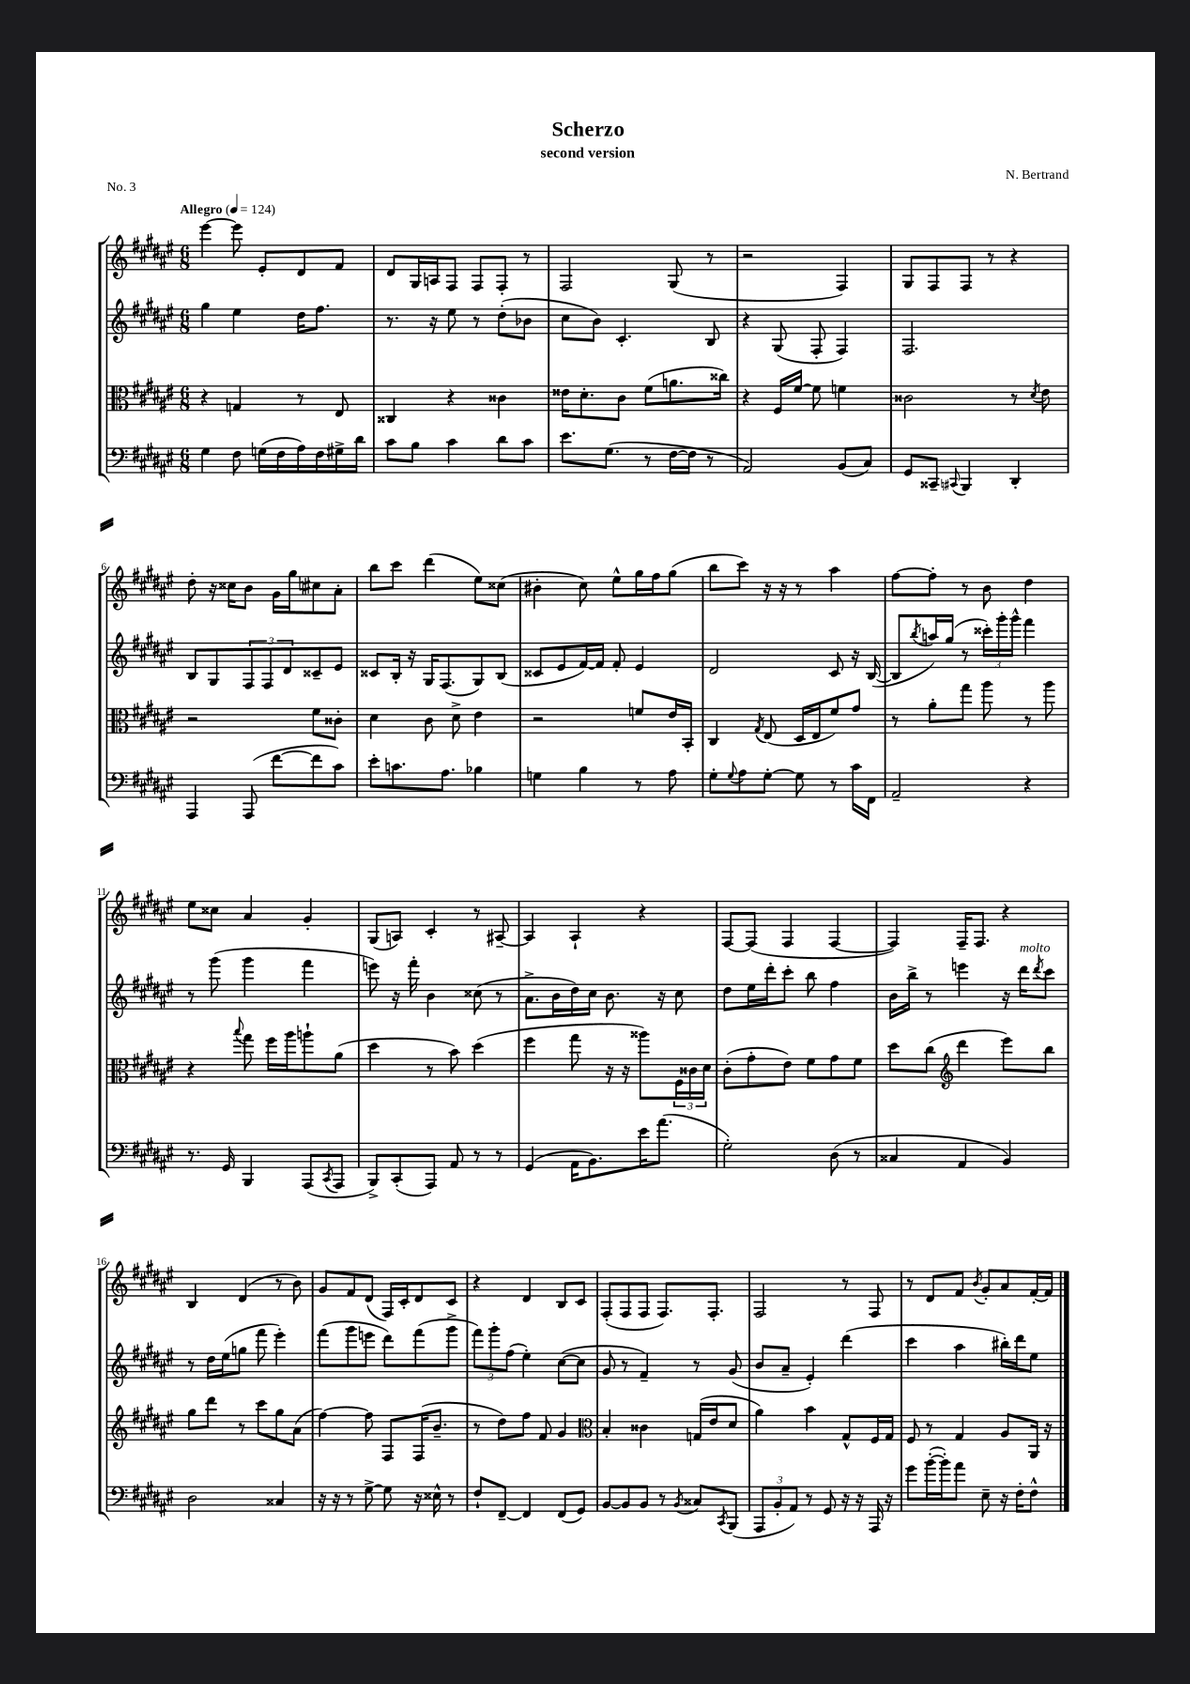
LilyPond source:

\header { title = "Scherzo" composer = "N. Bertrand" subtitle = "second version" piece = "No. 3" }
<<
\new StaffGroup <<
\new Staff = "s0" {
    \clef treble \key fis \major \numericTimeSignature \time 6/8 \tempo "Allegro" 4 = 124
    eis'''4~ eis'''8 eis'8-. dis'8 fis'8 |
    dis'8 gis16 a16 fis8 fis8 fis8-. r8 |
    fis2 gis8( r8 |
    r2 fis4) |
    gis8 fis8 fis8 r8 r4 |
    dis''8-. r16 cisis''16 b'8 gis'16 gis''16 cis''8 ais'8-. |
    b''8 cis'''8 dis'''4( eis''8) cisis''8( |
    bis'4-. cis''8) eis''8-^ gis''16 fis''16 gis''8( |
    b''8 cis'''8) r16 r16 r8 ais''4 |
    fis''8~ fis''8-. r8 b'8 dis''4 |
    eis''8 cisis''8 ais'4 gis'4-. |
    gis8( a8) cis'4-. r8 ais8~-- |
    ais4 ais4-! r4 |
    fis8~ fis8( fis4 fis4~ |
    fis4) fis16-- fis8. r4 |
    b4 dis'4( r8 b'8) |
    gis'8 fis'8 dis'8( fis16) cis'16-. dis'8 cis'8 |
    r4 dis'4 b8 cis'8 |
    fis8-.( fis8 fis8 fis8.) fis8.-. |
    fis2 r8 fis8 |
    r8 dis'8 fis'8 \acciaccatura { b'8 } gis'8-. ais'8 fis'16~-. fis'16 \bar "|." |
}
\new Staff = "s1" {
    \clef treble \key fis \major \numericTimeSignature \time 6/8
    gis''4 eis''4 dis''16 fis''8. |
    r8. r16 eis''8 r8 dis''8-.( bes'8 |
    cis''8 b'8) cis'4.-. b8 |
    r4 gis8( fis8-. fis4) |
    fis2. |
    b8 gis8 \tuplet 3/2 { fis8 fis8 dis'8 } cisis'8-- eis'8 |
    cisis'8 b16-. r16 gis16 fis8.( gis8) b8( |
    cisis'8 eis'8 fis'16~) fis'16 fis'8-. eis'4 |
    dis'2 cis'8 r16 b16~( |
    b8 \acciaccatura { b''8 } a''16) gis''16( r8 \tuplet 3/2 { cisis'''16-.) gis'''16-. gis'''16-^ } fis'''4 |
    r8 gis'''8( gis'''4 fis'''4 |
    e'''8) r16 fis'''16-. b'4 cisis''8( r8 |
    ais'8.-> b'16 dis''16) cis''16 b'8. r16 cis''8 |
    dis''8 eis''16 dis'''16-. cis'''8-. b''8 fis''4 |
    b'16 b''16-> r8 e'''4 r16 dis'''16^\markup { \italic "molto" } \acciaccatura { dis'''8 } cis'''8 |
    r8 dis''16 eis''16( g''8 fis'''8 eis'''4-.) |
    fis'''8( gis'''8 e'''8 dis'''8) fis'''8( gis'''8-> |
    \tuplet 3/2 { fis'''8) gis'''8-. fis''8( } eis''4-.) cis''8~( cis''8 |
    gis'8 r8 fis'4--) r8 gis'8( |
    b'8 ais'8-- eis'4-.) dis'''4( |
    cis'''4 ais''4 bis''16-.) dis'''16 eis''8 \bar "|." |
}
\new Staff = "s2" {
    \clef alto \key fis \major \numericTimeSignature \time 6/8
    r4 g4 r8 eis8 |
    cisis4 r4 cisis'4 |
    eisis'16 dis'8.-. cis'8 fis'8( a'8. cisis''16) |
    r4 fis16 fis'16~ fis'8 f'4 |
    cisis'2 r8 \acciaccatura { dis'8 } eis'8 |
    r2 fis'8 cisis'8-. |
    dis'4 cis'8 dis'8-> eis'4 |
    r2 f'8 eis'16 b,16-. |
    cis4 \acciaccatura { gis8 } eis8( dis16 eis16 fis'8) gis'8 |
    r8 ais'8-. gis''8 ais''8 r8 ais''8 |
    r4 \appoggiatura { b''8 } gis''8 fis''16 ais''16 a''8-! ais'8( |
    dis''4 r8 b'8) dis''4( |
    fis''4 gis''8 r16 r16 aisis''8) \tuplet 3/2 { fis16 cisis'16 dis'16 } |
    cis'8-.( gis'8-. eis'8) fis'8 gis'8 fis'8 |
    dis''8 cis''8( \clef treble dis'''4 eis'''8) b''8 |
    gis''8 dis'''8 r8 cis'''8 gis''8 ais'8( |
    fis''4~) fis''8 fis8 fis16( b'8.-- |
    r8 dis''8) fis''8 fis'8 gis'4 |
    \clef alto b4-. cisis'4 g16( eis'16 dis'8 |
    ais'4) b'4 gis8-^ fis16 gis16 |
    fis8 r8 gis4 ais8 ais,16 r16 \bar "|." |
}
\new Staff = "s3" {
    \clef bass \key fis \major \numericTimeSignature \time 6/8
    gis4 fis8 g16( fis16 ais16) fis16 gis16-> dis'16 |
    cis'8 b8 cis'4 dis'8 cis'8 |
    eis'8. gis8.( r8 fis16~ fis16 r8 |
    ais,2) b,8( cis8) |
    gis,8 cisis,8-- \appoggiatura { cis,8 } b,,4 dis,4-. |
    ais,,4 ais,,8( fis'8~ fis'8 cis'8) |
    eis'8-. c'8. ais8. bes4 |
    g4 b4 r8 ais8 |
    gis8-. \appoggiatura { gis8 } ais8 gis8~-. gis8 r8 cis'16 fis,16 |
    ais,2-- r4 |
    r8. gis,16 b,,4 ais,,8( \acciaccatura { cis,8 } ais,,8 |
    b,,8->) cis,8-.( ais,,8) ais,8 r8 r8 |
    gis,4( ais,16 b,8.) eis'16 ais'8.( |
    gis2-.) dis8( r8 |
    cisis4 ais,4 b,4) |
    dis2 cisis4 |
    r16 r16 r8 gis8~-> gis8 r16 eisis16-^ r8 |
    fis8-! fis,8~-- fis,4 fis,8( gis,8) |
    b,8~ b,8 b,8 r8 \acciaccatura { b,8 } cisis8 \acciaccatura { cis,8 } b,,8( |
    \tuplet 3/2 { ais,,8 b,8-. ais,8) } r8 gis,8 r16 r16 ais,,16 r16 |
    gis'8 b'16~-.( b'16-.) ais'8 eis8-- r16 fis16-. fis8-^ \bar "|." |
}
>>
>>
